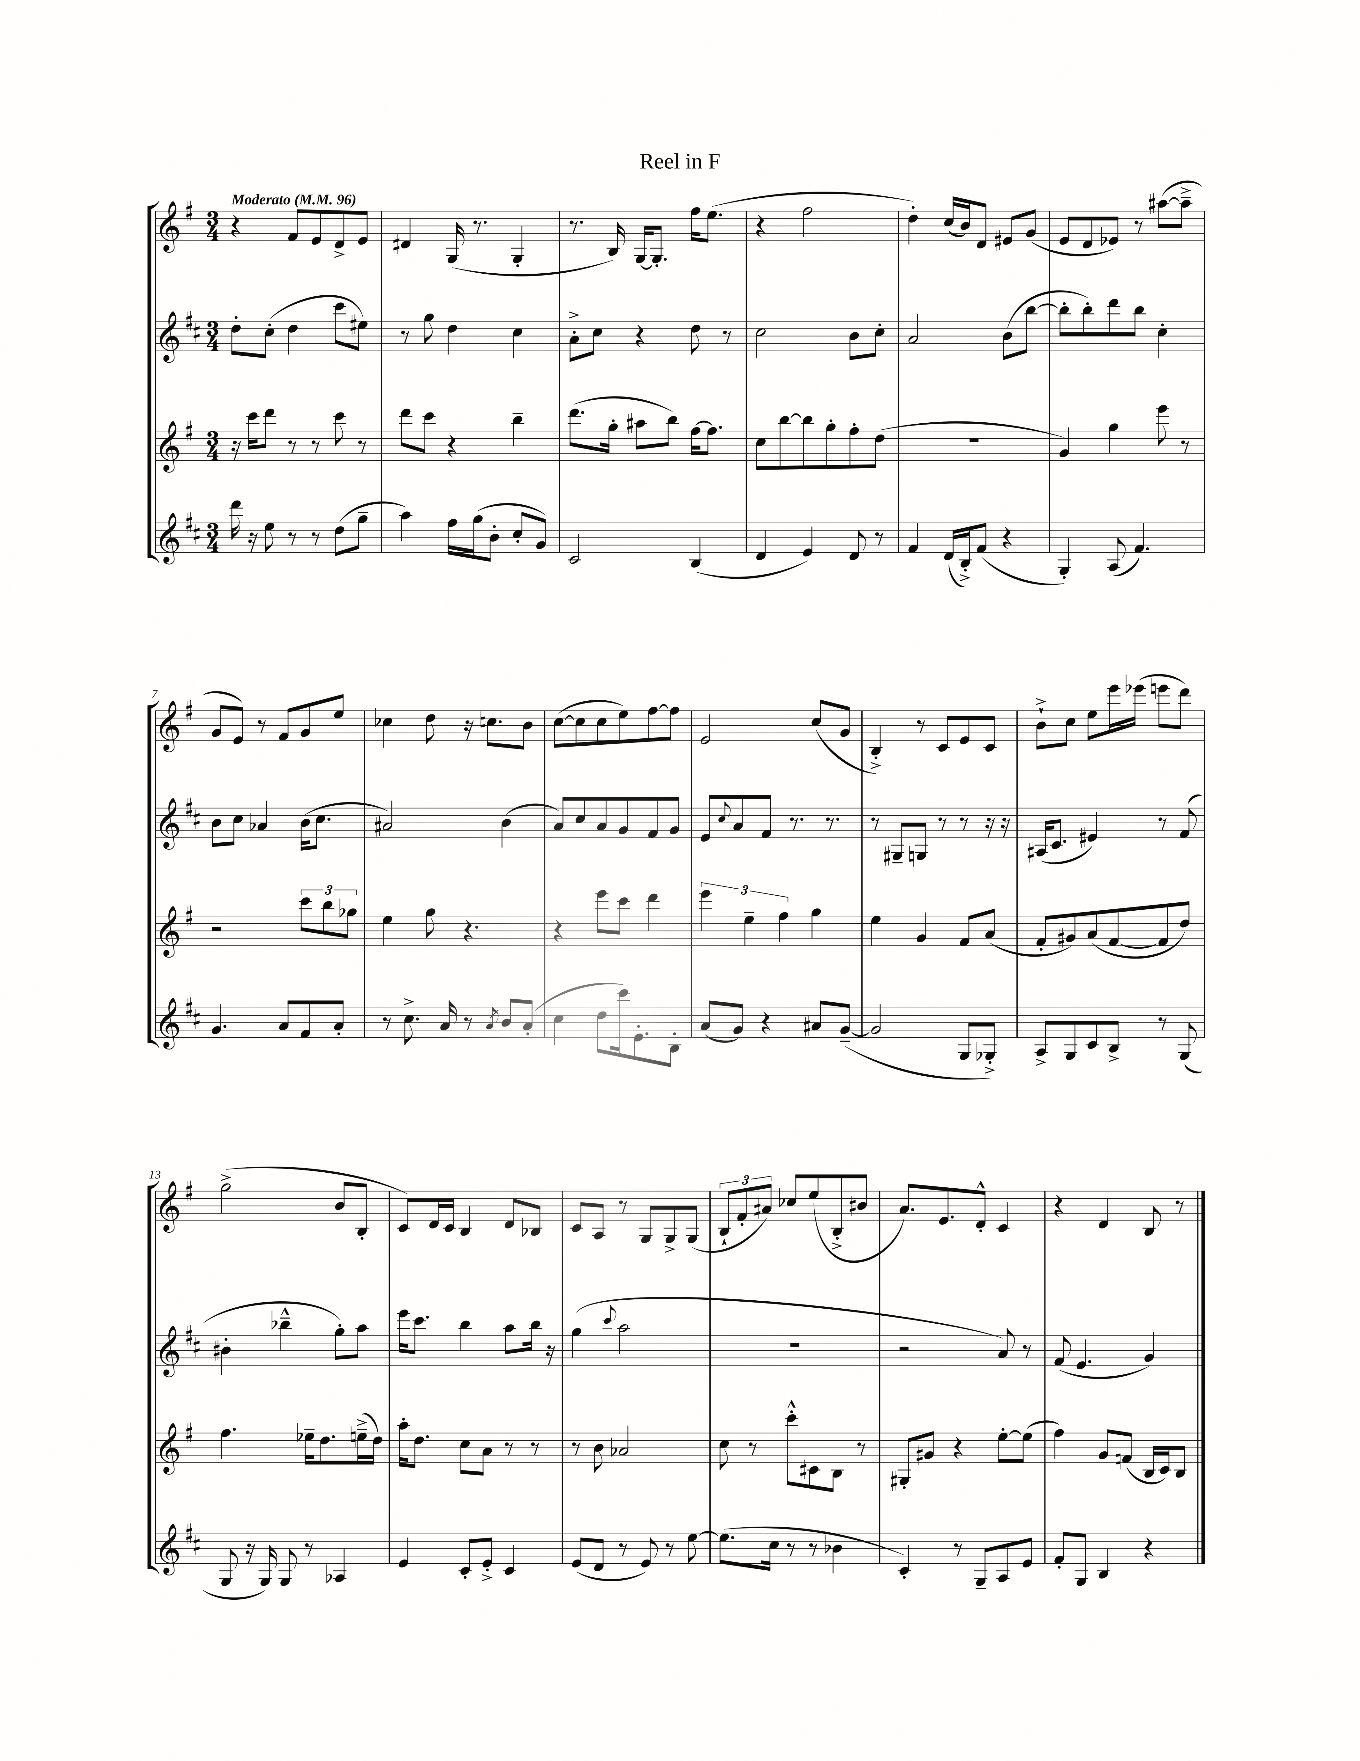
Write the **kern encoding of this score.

**kern	**kern	**kern	**kern
*part4	*part3	*part2	*part1
*staff4	*staff3	*staff2	*staff1
*clefG2	*clefG2	*clefG2	*clefG2
*k[f#c#]	*k[f#]	*k[f#c#]	*k[f#]
*M3/4	*M3/4	*M3/4	*M3/4
*MM96	*MM96	*MM96	*MM96
=1	=1	=1	=1
!	!	!	!LO:TX:a:B:t=Moderato
16ddd\	16r	8dd'\L	4r
16r	16ccc\KL	.	.
8ee\	8ddd\J	(8cc#'\J	.
8r	8r	4dd\	8f#/L
8r	8r	.	8e/
(8dd\L	8ccc\	8ccc#\L	8d^/
8gg~\J	8r	8ee#X\J)	8e/J
=2	=2	=2	=2
4aa\)	8ddd\L	8r	4d#X/
.	8ccc\J	8gg\	.
16ff#\LL	4r	4dd\	(16G/
(16gg\J	.	.	8.r
8b'\J	.	.	.
8cc#'/L	4bb~\	4cc#\	4G'/
8g/J)	.	.	.
=3	=3	=3	=3
2c#/	(8.ddd\L	8a'^\L	8.r
.	.	8cc#\J	.
.	16gg'\Jk	.	16B/)
.	8aa#X\L	4r	[16G/KL
.	.	.	8.G'/J]
.	8bb\J)	.	.
(4B/	[16ff#\KL	8dd\	16ff#\KL
.	8.ff#\J]	.	(8.ee\J
.	.	8r	.
=4	=4	=4	=4
4d/	8cc\L	2cc#\	4r
.	[8bb\	.	.
4e/)	8bb\]	.	2ff#\
.	8gg'\	.	.
8d/	8ff#'\	8b\L	.
8r	(8dd\J	8cc#'\J	.
=5	=5	=5	=5
4f#/	2.r	2a/	4dd'\)
(16d/LL	.	.	(16cc/LL
16B'^/J)	.	.	16b/J)
(8f#/J	.	.	8d/J
4r	.	(8b\L	8e#X/L
.	.	[8bb\J	(8g/J
=6	=6	=6	=6
4G'/)	4g/)	8bb'\L]	8e/L
.	.	8bb'\)	8d/
(8A/	4gg\	8ddd\	8e-X/J)
4.f#/)	.	8bb\J	8r
.	8eee\	4cc#'\	([8aa#X\L
.	8r	.	8aa#~^\J]
!!LO:LB:g=z
=7	=7	=7	=7
4.g/	2r	8b\L	8g/L
.	.	8cc#\J	8e/J)
.	.	4a-X/	8r
8a/L	.	.	8f#/L
8f#/	12ccc\L	(16b\KL	8g/
.	.	8.cc#\J	.
.	12bb\	.	.
8a'/J	.	.	8ee/J
.	12gg-X\J	.	.
=8	=8	=8	=8
8r	4ee\	2a#X/)	4cc-X\
8.cc#^\	.	.	.
.	8gg\	.	8dd\
16a/	.	.	.
8r	4.r	.	16r
.	.	.	8.ccn\L
8qa/	.	.	.
8b/L	.	(4b\	.
(8a'/J	.	.	8b\J
=9	=9	=9	=9
4cc#\	4r	8a/L)	([8cc\L
.	.	8cc#/	8cc\]
8dd\L	8eee\L	8a/	8cc\
16ccc#\k)	8ccc\J	8g/	8ee\)
8.e'\	.	.	.
.	4ddd\	8f#/	[8ff#\
8B'\J	.	8g/J	8ff#\J]
=10	=10	=10	=10
(8a/L	6eee\	8e/L	2e/
.	.	8qqcc#/	.
8g/J)	.	8a/	.
.	6ee~\	.	.
4r	.	8f#/J	.
.	6ff#\	.	.
.	.	8.r	.
8a#X/L	4gg\	.	(8cc/L
.	.	8.r	.
([8g~/J	.	.	8g/J
=11	=11	=11	=11
2g/]	4ee\	8r	4B'^/)
.	.	8G#X~/L	.
.	4g/	8Gn/J	8r
.	.	8r	8c/L
8G/L	8f#/L	8r	8e/
8G-X'^/J)	(8a/J	16r	8c/J
.	.	16r	.
=12	=12	=12	=12
8A^/L	8f#'/L	(16A#X/KL	8b`^\L
.	.	8.c#/J	.
8G/	8g#X/)	.	8cc\J
8c#/	(8a/	4e#X/)	8ee\L
8B^/J	[8f#/	.	16eee\L
.	.	.	(16eee-X\JJ
8r	8f#/]	8r	8eeen\L
(8G/	8dd/J)	(8f#/	8ddd\J)
!!LO:LB:g=z
=13	=13	=13	=13
8G/	4.ff#\	4b#X'\	(2gg^\
16r	.	.	.
16G/)	.	.	.
8G/	.	4bb-X~^^\	.
8r	16ee-X~\KL	.	.
.	8.dd\	.	.
4A-X/	.	8gg'\L)	8b/L
.	(16een~^\L	8aa\J	8B'/J
.	16dd\JJ)	.	.
=14	=14	=14	=14
4e/	16aa'\KL	16eee\KL	8c/L)
.	8.dd\J	8.ccc#\J	.
.	.	.	16d/L
.	.	.	16c/JJ
8c#'/L	8cc\L	4bb\	4B/
8e'^/J	8a\J	.	.
4c#/	8r	8aa\L	8d/L
.	8r	16bb\Jk	8B-X/J
.	.	16r	.
=15	=15	=15	=15
(8e/L	8r	(4gg\	8c/L
8d/J	8b\	.	8A/J
.	.	8qqccc#/	.
8r	2a-X/	2aa\	8r
8e/)	.	.	8G/L
8r	.	.	8G^/
[8ee\	.	.	(8G/J
=16	=16	=16	=16
(8.ee\L]	8cc\	2.r	12B`/L
.	.	.	12f#'/
.	8r	.	.
.	.	.	12a#X/J)
16cc#\Jk	.	.	.
8r	8ccc'^^\L	.	8cc-X/L
8r	8c#X\	.	(8ee/
4b-X\	8B\J	.	8B'^/
.	8r	.	8b#X/J
=17	=17	=17	=17
4c#'/)	8G#X'/L	2r	8.a/L)
.	8g#X/J	.	.
.	.	.	8.e/
8r	4r	.	.
8G~/L	.	.	8d'^^/J
8A/	[8ee'\L	8a/)	4c/
8e/J	(8ee\J]	8r	.
=18	=18	=18	=18
8f#'/L	4ff#\)	(8f#/	4r
8G/J	.	4.e/	.
4B/	8g/L	.	4d/
.	(8fn/J	.	.
4r	16B/LL	4g/)	8B/
.	16c/J)	.	.
.	8B/J	.	8r
==	==	==	==
*-	*-	*-	*-
